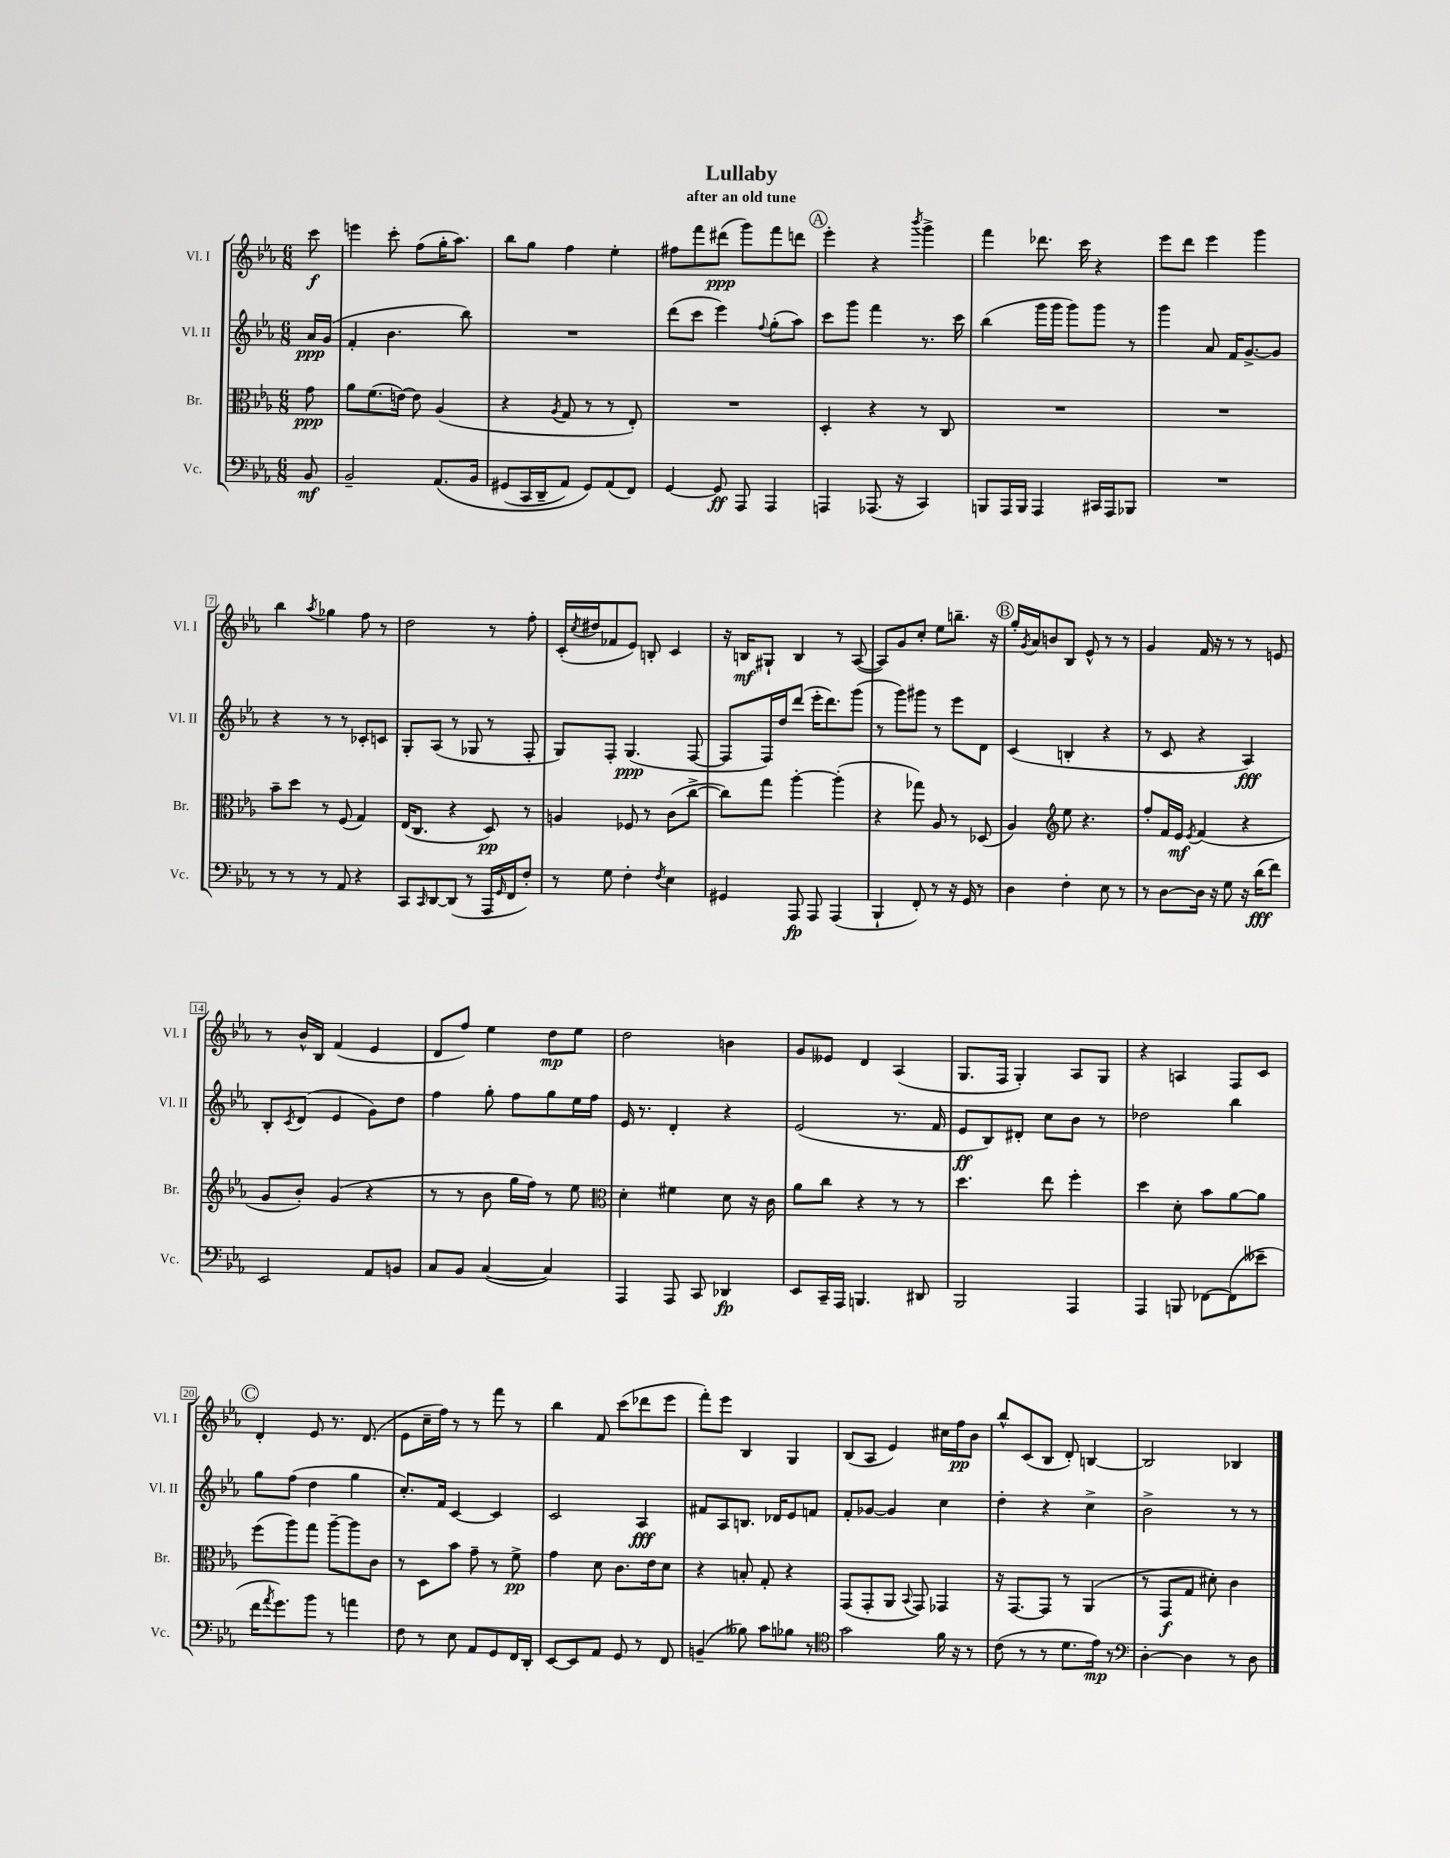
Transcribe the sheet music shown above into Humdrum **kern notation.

**kern	**kern	**kern	**kern
*staff4	*staff3	*staff2	*staff1
*clefF4	*clefC3	*clefG2	*clefG2
*k[b-e-a-]	*k[b-e-a-]	*k[b-e-a-]	*k[b-e-a-]
*M6/8	*M6/8	*M6/8	*M6/8
8BB-	8g	16a-	8ccc
.	.	(16g	.
=	=	=	=
2BB-~	8a-	4f'	4eee
.	(8.f	.	.
.	.	4.b-	8ccc'
.	[16e)	.	.
.	8e]	.	(8ff
&(8.AA-	(4A-	.	16gg'
.	.	.	8.aa-)
.	.	8bb-)	.
16BB-	.	.	.
=	=	=	=
(8GG#	4r	2.r	8bb-
16CC	.	.	8gg
16DD~	.	.	.
.	8qA-	.	.
8AA-)	8G	.	4ff
8GG#&)	8r	.	.
(8AA-	8r	.	4ee-'
8FF)	8E-')	.	.
=	=	=	=
[4GG	2.r	(8ddd	8ff#
.	.	8ccc	8fff
8GG]	.	4eee-)	(8ddd#
8AAA-	.	.	8ggg)
.	.	8qqff	.
4AAA-	.	(8gg'	8fff
.	.	8aa-)	8ddd
=	=	=	=
4AAA	4D'	8ccc	4eee-'
.	.	8ggg	.
(8.AAA-	4r	4fff	4r
16r	.	.	.
.	.	.	8qbbb-
4CC)	8r	8.r	4ggg^
.	8C	.	.
.	.	16ccc	.
=	=	=	=
8BBB	2.r	(4bb-	4fff
16AAA-	.	.	.
16BBB	.	.	.
4AAA-	.	16ggg	8.ddd-
.	.	16ggg	.
.	.	8ggg)	.
.	.	.	16ccc
16CC#	.	8ggg	4r
16AAA-	.	.	.
8BBB-	.	8r	.
=	=	=	=
2.r	2.r	4ggg	8eee-
.	.	.	8ddd
.	.	8a-	4eee-
.	.	16f	.
.	.	[8.g^	.
.	.	.	4ggg
.	.	8g]	.
=	=	=	=
8r	8b-~	4r	4bb-
8r	8dd	.	.
.	.	.	8qaa-
8r	8r	8r	4gg-
8AA-	(8F	8r	.
4r	4G)	8c-'	8ff
.	.	8c	8r
=	=	=	=
8CC	(16E-	8G'	2dd
.	8.C	.	.
16qqCC	.	.	.
[8DD	.	(8A-	.
(8DD]	4r	8r	.
8r	.	8G-	.
16AAA-	8D)	8r	8r
16qqGG	.	.	.
16FF	.	.	.
8F')	8r	8F'	8ff'
=	=	=	=
8r	4A	8G)	(16c'
.	.	.	8qcc
.	.	.	16dd#
8G	.	8F'	8f-
4F'	8F-	(4.G	8e-)
.	8r	.	8B'
8qF	.	.	.
4E-	(8c	.	4c
.	[8cc^	[8F	.
=	=	=	=
4GG#	8cc])	8F]	16r
.	.	.	16B
.	8gg	16F)	8G#`
.	.	16dd	.
8AAA-	[4aa-'	(8ddd	4B
8AAA-	.	16eee-'	.
.	.	8.ddd)	.
(4AAA-	(4aa-']	.	8r
.	.	(8ggg	([8A-
=	=	=	=
4BBB-`	4r	8r	8A-])
.	.	8ggg)	8g
8FF')	8gg-)	8ggg#	8cc'
8r	8A-	8r	8ee-
16r	8r	8eee-	8.bb~
16GG	.	.	.
8r	(8D-	8d	.
.	.	.	16r
=	=	=	=
4D	4A-)	(4c	16gg'
.	.	.	8qg
.	.	.	16a-
.	.	.	8b
*	*clefG2	*	*
4F'	8ee-	4B'	8B-
.	4.r	.	8e-^^
8E-	.	4r	8r
8r	.	.	8r
=	=	=	=
8r	8ff'	8r	4g
[8D	16f	8c	.
.	16e-	.	.
.	8qe-	.	.
16D]	(4f	4r	16f
16r	.	.	16r
8G	.	.	8r
16r	4r	4A-)	8r
(16d	.	.	.
8f)	.	.	8e
=	=	=	=
2EE-	8g	8B-'	8r
.	.	8qc	.
.	8b-')	(8d	16b-^^
.	.	.	16B-
.	(4g	4e-	(4f
8AA-	4r	8g)	4e-
8BB	.	8dd	.
=	=	=	=
8C	8r	4ff	8d
8BB-	8r	.	8ff)
([4C	8b-	8gg'	4ee-
.	16gg	8ff	.
.	16ff)	.	.
4C])	8r	8gg	8dd
.	8ee-	16ee-	8ee-
.	.	16ff	.
=	=	=	=
*	*clefC3	*	*
4AAA-	4d'	16e-	2dd
.	.	8.r	.
8AAA-	4f#	4d'	.
8CC	.	.	.
4DD-	8d	4r	4b
.	16r	.	.
.	16c	.	.
=	=	=	=
8EE-	8a-	(2e-	8g
16CC~	8cc	.	8e--
16AAA-	.	.	.
4.BBB	4r	.	4d
.	8r	8.r	(4A-
8DD#	8r	.	.
.	.	16f	.
=	=	=	=
2BBB-	4.dd	8e-	8.G
.	.	8B-)	.
.	.	.	16F
.	.	8d#'	4G')
.	8ee-	8cc	.
4AAA-	4ff'	8b-	8A-
.	.	8r	8G
=	=	=	=
4AAA-	4dd	2dd-	4r
8BBB	8d'	.	4A
[8FF-	8b-	.	.
(8FF-]	[8a-	4bb-	8F
8e--~	8a-]	.	8c
=	=	=	=
16f	(8ff	8gg	4d'
8qa-	.	.	.
8.g)	.	.	.
.	8aa-)	(8ff	.
8b-	8gg	4dd	8e-
8r	[8aa-~	.	8.r
4a	8aa-]	4gg	.
.	.	.	(8.d
.	8c	.	.
=	=	=	=
8F	8r	8.cc')	8e-
8r	8D	.	16cc~
.	.	16f	16ff)
8E-	8b-	[4c	8r
8AA-	8g~	.	8r
8GG	8r	4c]	8fff
16FF	8f^	.	8r
16DD'	.	.	.
=	=	=	=
[8EE-	4g	2c	4bb-
8EE-]	.	.	.
8AA-	8d	.	8f
8GG	8.c	.	(8ccc
8r	.	4A-	8ddd-
.	16e-	.	.
8FF	8d	.	8eee-
=	=	=	=
(4BB~	4r	8f#	8fff')
.	.	8A-	8eee-
8B--)	8B'	8.B	4B-
8c	8G'	.	.
.	.	16d-	.
8B-	4r	8e-	4G
8r	.	8f	.
=	=	=	=
*clefC4	*	*	*
2g	(8GG	8f'	(8B-
.	8GG'	[8g-	8A-
.	8AA-	4g-]	4e-)
.	8qqBB-	.	.
.	8GG)	.	.
16f	4GG-	4cc	16cc#
16r	.	.	16ff
8r	.	.	8b-
=	=	=	=
(8c	16r	4dd'	8bb-^^
.	[8.GG	.	.
8r	.	.	(8c
8r	8GG]	4r	8B-
8.d	8r	.	8d')
.	(4AA-	4cc^	[4B
16e-)	.	.	.
8r	.	.	.
=	=	=	=
*clefF4	*	*	*
[4D'	8r	2b-^	2B]
.	8GG	.	.
4D]	8G	.	.
.	8d#')	.	.
8r	4c	8r	4B-
8D	.	8r	.
==	==	==	==
*-	*-	*-	*-
